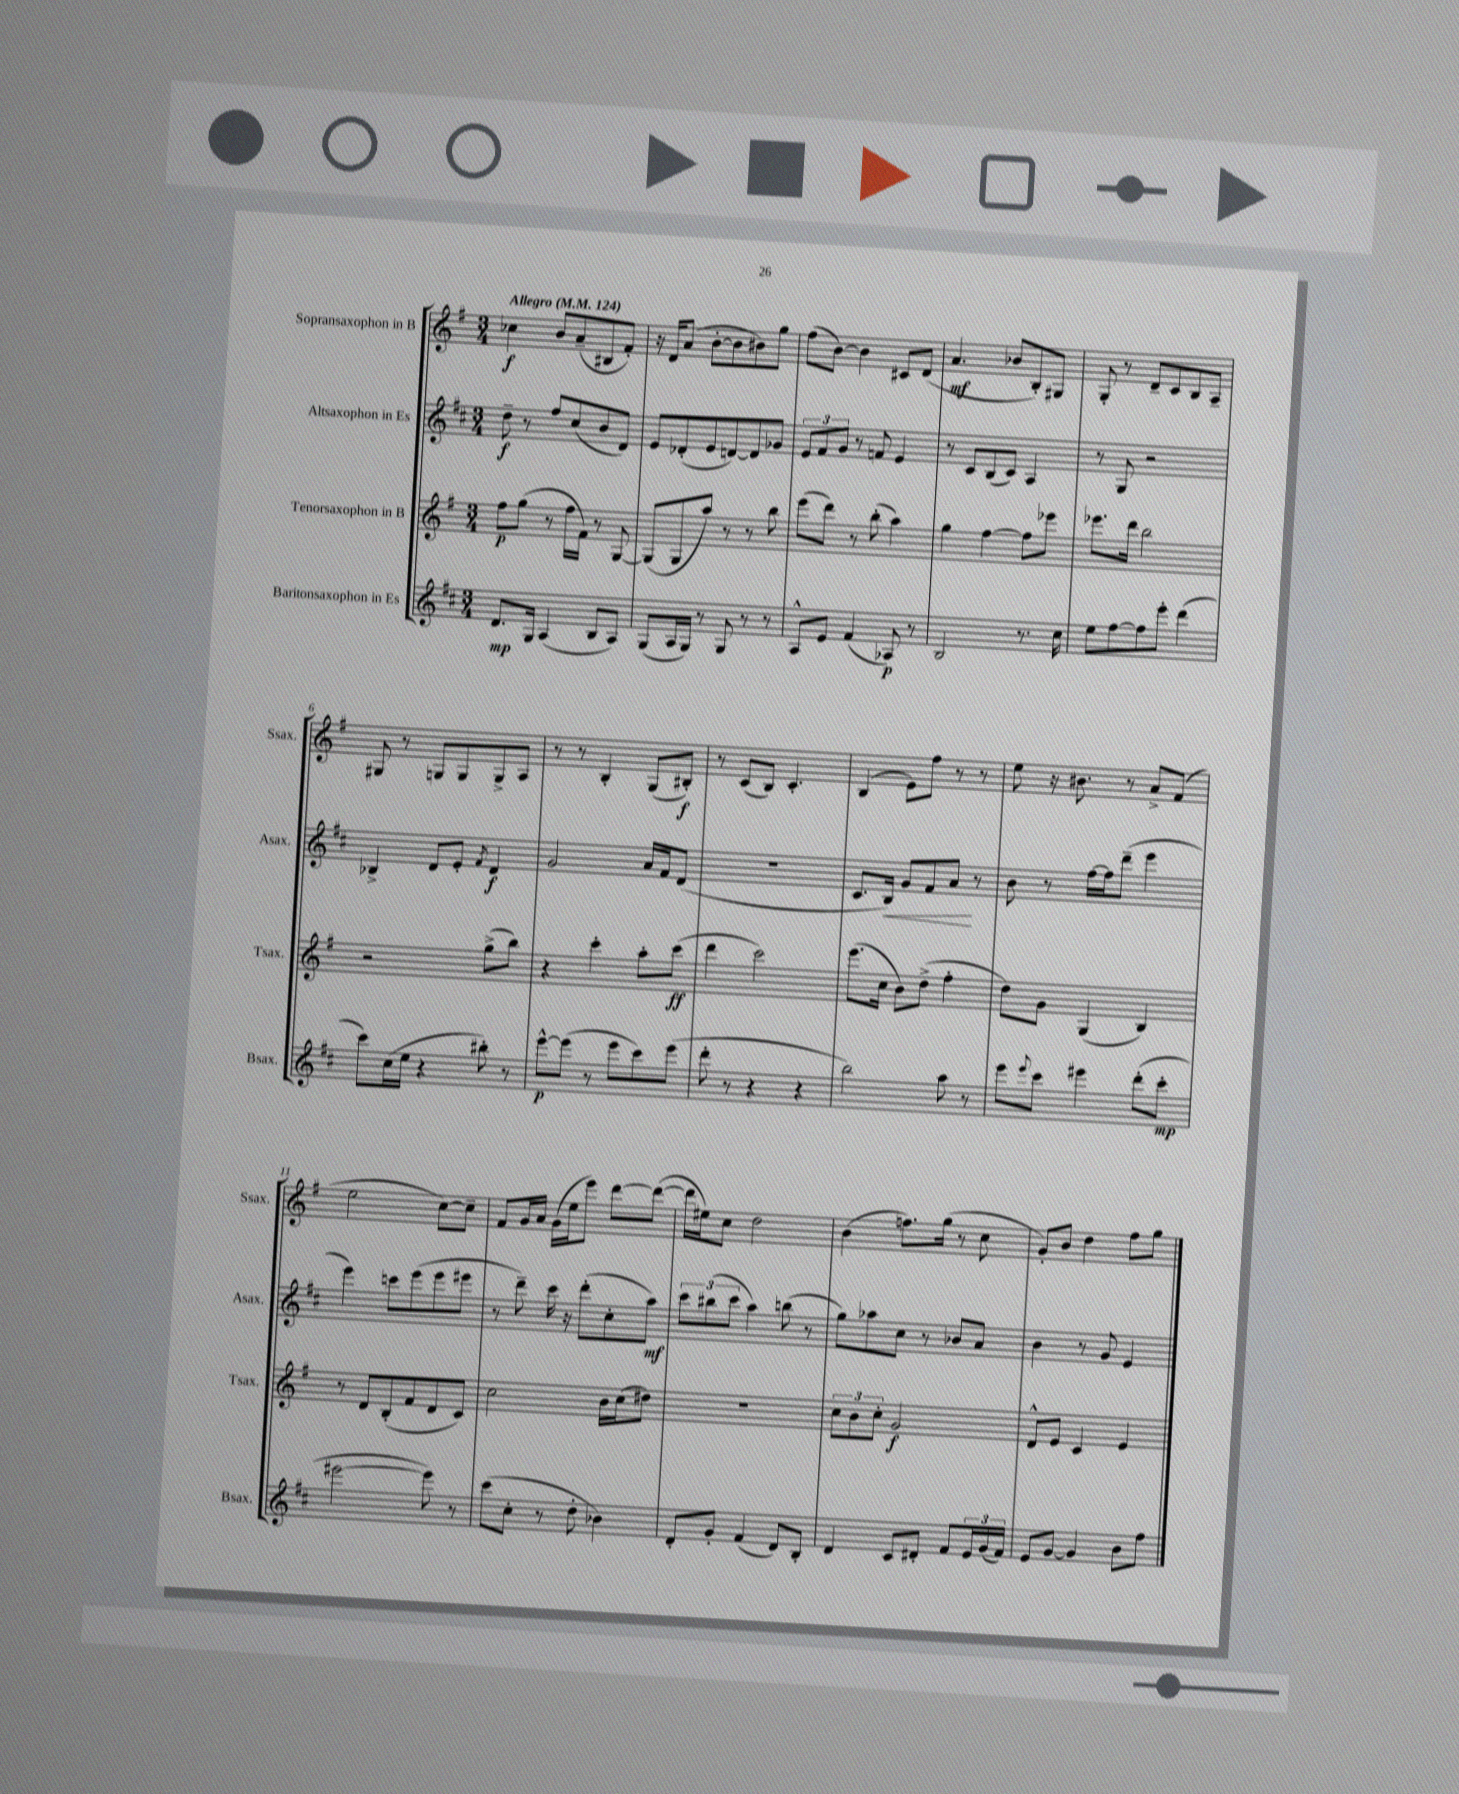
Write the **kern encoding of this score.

**kern	**kern	**kern	**kern
*staff4	*staff3	*staff2	*staff1
*clefG2	*clefG2	*clefG2	*clefG2
*k[f#c#]	*k[f#]	*k[f#c#]	*k[f#]
*M3/4	*M3/4	*M3/4	*M3/4
*MM124	*MM124	*MM124	*MM124
8.d	8ff#	8dd~	4cc-
.	(8gg	8r	.
16G	.	.	.
(4A	8r	8ff#	8b
.	16ff#	(8cc#	(8a~
.	16f#)	.	.
8B	8r	8b	8B#
8A)	[8G	8d)	8f#')
=	=	=	=
(8G	(8G]	8e	16r
.	.	.	16d
16A	8G	(8d-'	(8a
16G)	.	.	.
8r	8aa)	8e	[8b'
8G	8r	[8d)	8b]
8r	8r	8d]	8b#)
8r	8bb	8g-	8gg
=	=	=	=
8A^^	(8eee	12e	(8ff#
.	.	12f#	.
8e	8ddd)	.	[8b)
.	.	12g	.
(4f#	8r	8r	4b]
.	(8bb'	8f	.
8A-)	4aa)	4e	8c#
8r	.	.	(8d
=	=	=	=
2B	4gg	8r	4.a
.	.	8c#	.
.	[4ff#	(8B	.
.	.	8c#)	8b-
8.r	8ff#]	4A	8B')
.	8eee-	.	8G#
16cc#	.	.	.
=	=	=	=
8ee	8.eee-	8r	8G'
[8ff#	.	8G	8r
.	16ddd	.	.
8ff#]	2bb	2r	8d~
8eee'	.	.	8c
(4ddd	.	.	8B
.	.	.	8A~
=	=	=	=
8ccc#)	2r	4B-^	8G#
(16cc#	.	.	8r
16ee	.	.	.
4r	.	8d	8G
.	.	8e'	8G
.	.	8qf#	.
8bb#')	(8gg^	4d	8G^
8r	8bb)	.	8A
=	=	=	=
[8eee^^	4r	2g	8r
(8eee]	.	.	8r
8r	4ccc'	.	4B'
8eee	.	.	.
8ccc#)	8aa'	16a	(8G
.	.	16f#	.
(8eee	(8ccc	(8d	8B#')
=	=	=	=
8ddd'	4ddd	2.r	8r
8r	.	.	(8c
4r	2ccc)	.	8B)
.	.	.	4.c'
4r	.	.	.
=	=	=	=
2bb)	(8.eee	8.c#	(4B
.	16cc	16B)	.
.	8b)	8g	8e)
.	(8dd^	8f#	8ff#
8aa	4ff#'	8a	8r
8r	.	8r	8r
=	=	=	=
8eee	8dd)	8b	8ee
8qqeee	.	.	.
8ccc#	8g	8r	16r
.	.	.	8.b#
4eee#	(4G	[16ff#	.
.	.	16ff#]	.
.	.	(8ddd~	8r
(8ddd'	4B)	4eee	8a^
8ccc#'	.	.	(8f#
=	=	=	=
[2eee#	8r	4eee)	2ee
.	8d	.	.
.	(8B'	8ccc	.
.	8f#	(8eee	.
8eee#])	8d	8eee	[8cc)
8r	8c)	8eee#	8cc~]
=	=	=	=
(8ccc#	2cc	8r	8f#
8cc#'	.	8ddd~)	16g
.	.	.	16a
8r	.	16ccc#	(16g
.	.	16r	16ee
8dd'	.	(8ddd'	8eee)
4b-)	16b	8cc#'	[8ddd
.	(16cc	.	.
.	8dd#)	8aa)	(8ddd_
=	=	=	=
8d'	2.r	12ccc#	16ddd]
.	.	.	16ee#)
.	.	(12bb#	.
8g'	.	.	8cc
.	.	12ccc#	.
(4f#	.	4aa)	2dd
8d)	.	(8bb	.
8B'	.	8r	.
=	=	=	=
4d	12cc	8gg)	(4b
.	12b	.	.
.	.	8aa-	.
.	12cc'	.	.
8c#	2g	8cc#	8.ff)
8d#'	.	8r	.
.	.	.	(16gg
8f#	.	8b-	8r
24e	.	8a	8cc
(24g	.	.	.
24f#)	.	.	.
=	=	=	=
8e	8d^^	4b	8g')
[8g	8e	.	8b
4g]	4c	8r	4dd
.	.	8g	.
8b	4e	4e	8ff#
8ff#	.	.	8gg
==	==	==	==
*-	*-	*-	*-
